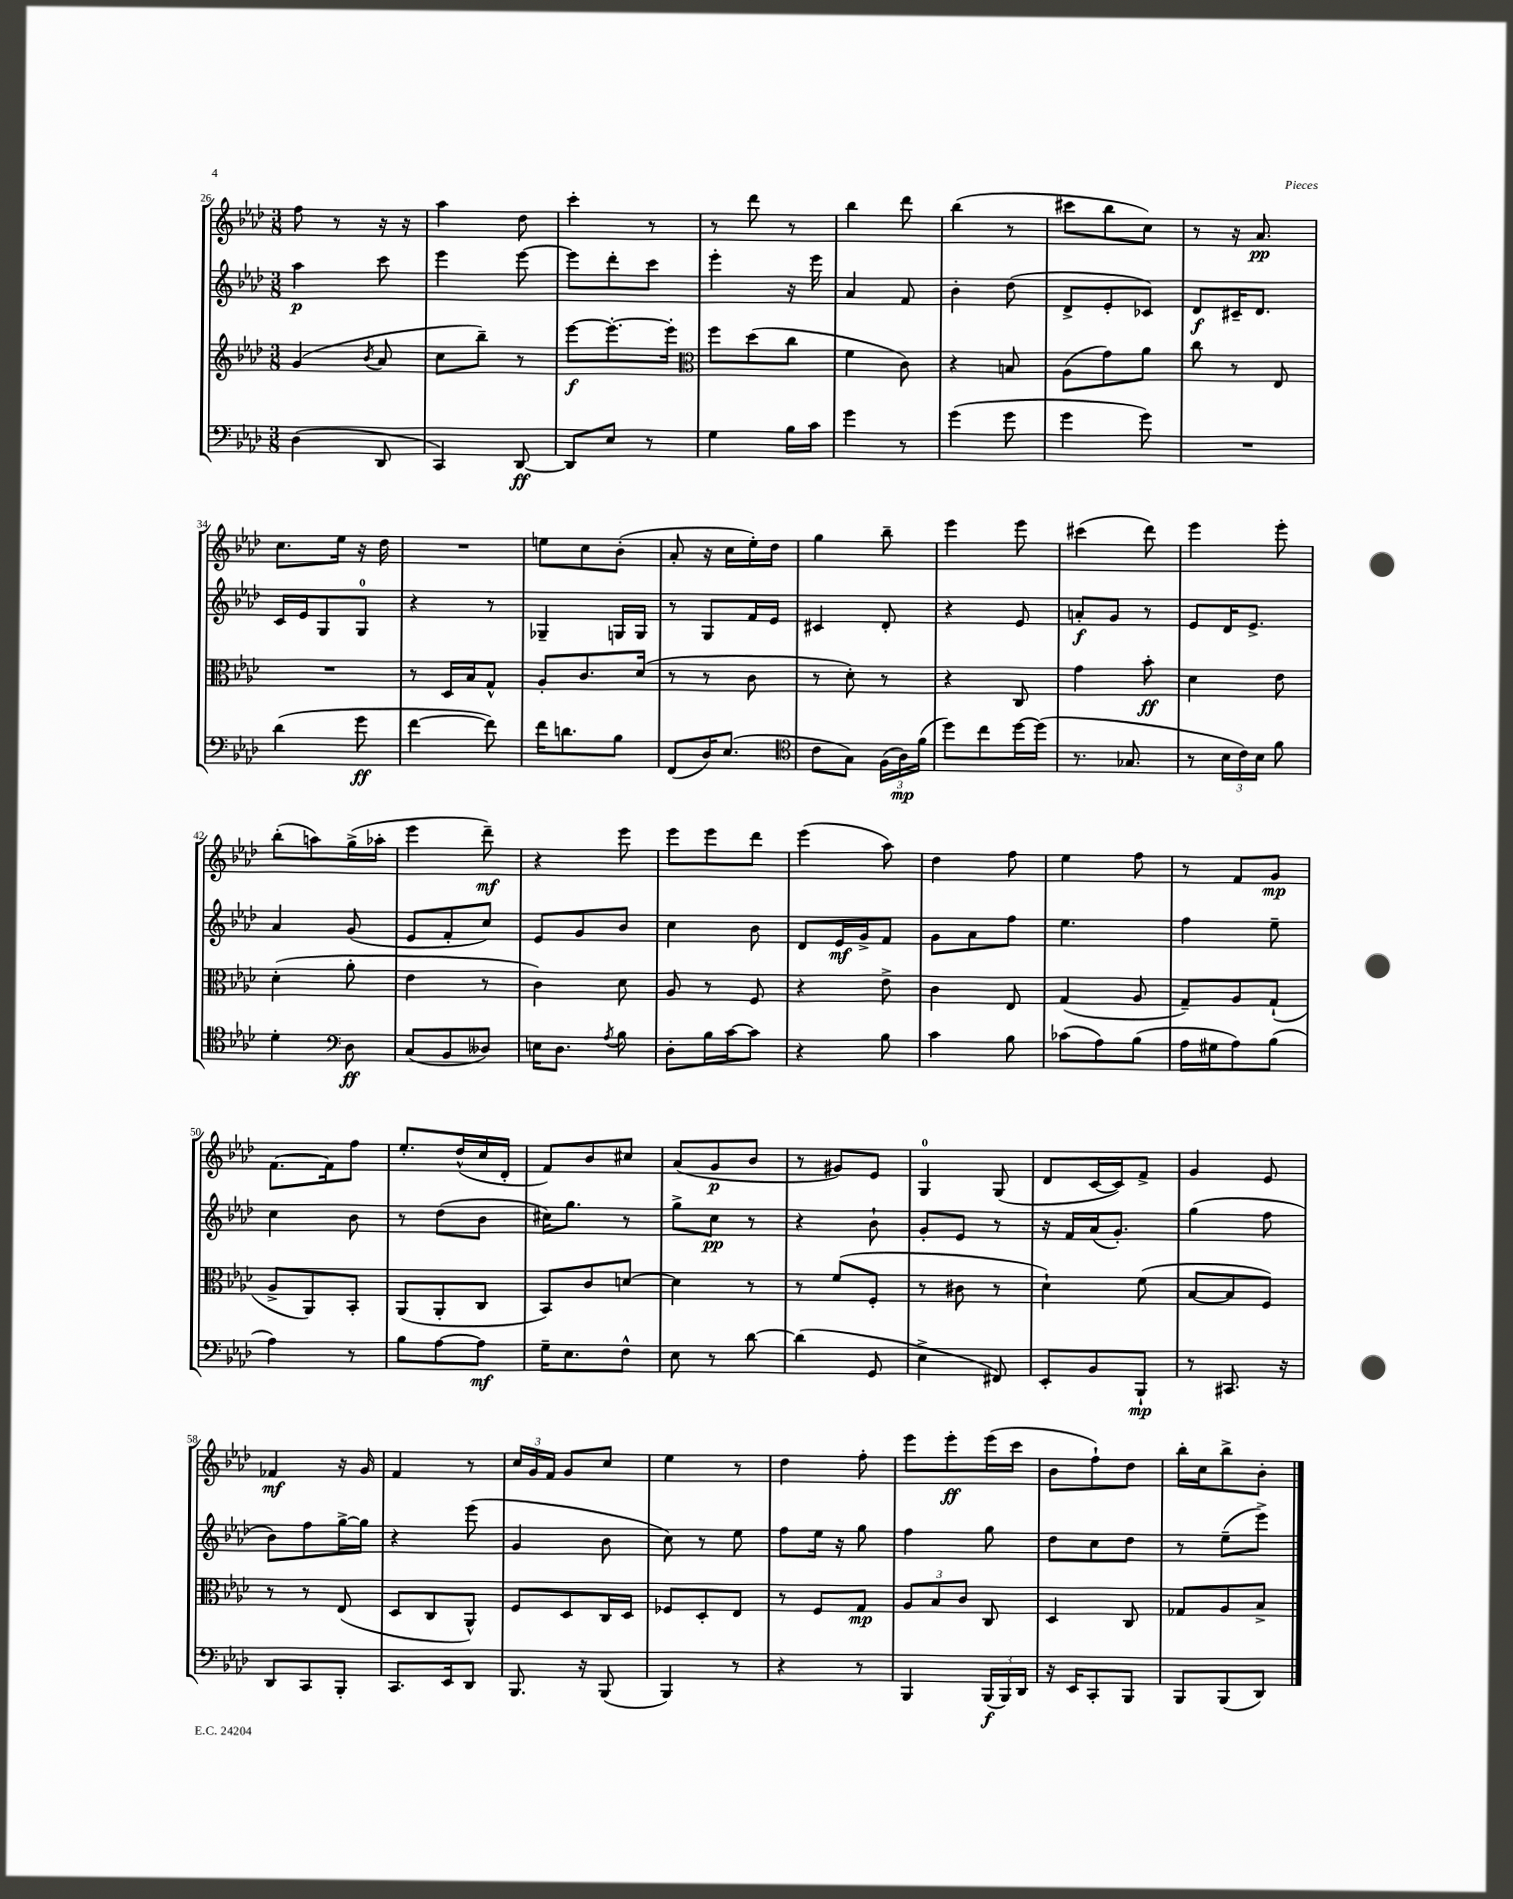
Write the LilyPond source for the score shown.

<<
\new StaffGroup <<
\new Staff = "s0" {
    \clef treble \key aes \major \numericTimeSignature \time 3/8
    \autoBeamOff f''8 r8 r16 r16 |
    aes''4 des''8 |
    c'''4-. r8 |
    r8 des'''8 r8 |
    bes''4 des'''8 |
    bes''4( r8 |
    cis'''8[ bes''8 c''8]) |
    r8 r16 aes'8.\pp |
    c''8.[ ees''16] r16 des''16 |
    R4. |
    e''8[ c''8 bes'8]-.( |
    aes'8-. r16 c''16[ ees''16-.) des''16] |
    g''4 bes''8-- |
    ees'''4 ees'''8 |
    cis'''4( des'''8) |
    ees'''4 ees'''8-. |
    bes''8[-.( a''8) g''16->( aes''16]-. |
    ees'''4 des'''8--\mf) |
    r4 ees'''8 |
    ees'''8[ ees'''8 des'''8] |
    ees'''4( aes''8) |
    des''4 f''8 |
    ees''4 f''8 |
    r8 f'8[ g'8]\mp |
    f'8.[~ f'16 f''8] |
    ees''8.[-. des''16-^( c''16 des'16]-. |
    f'8[) bes'8 cis''8] |
    aes'8[( g'8\p bes'8] |
    r8 gis'8[) ees'8] |
    g4-0 g8( |
    des'8[ c'16~ c'16) f'8]-> |
    g'4 ees'8 |
    fes'4\mf r16 g'16 |
    f'4 r8 |
    \tuplet 3/2 { c''16[ g'16 f'16] } g'8[ c''8] |
    ees''4 r8 |
    des''4 f''8-. |
    ees'''8[ ees'''8-.\ff ees'''16( c'''16] |
    bes'8[ f''8-!) des''8] |
    bes''16[-. c''16 bes''8-> bes'8]-. \bar "|." |
}
\new Staff = "s1" {
    \clef treble \key aes \major \numericTimeSignature \time 3/8
    \autoBeamOff aes''4\p c'''8 |
    ees'''4 ees'''8~ |
    ees'''8[ des'''8-. c'''8] |
    ees'''4-. r16 ees'''16 |
    aes'4 f'8 |
    bes'4-. des''8( |
    des'8[-> ees'8-. ces'8]) |
    des'8[\f cis'16-- des'8.] |
    c'16[ ees'16 g8 g8]-0 |
    r4 r8 |
    ges4-- g16[ g16] |
    r8 g8[ f'16 ees'16] |
    cis'4 des'8-. |
    r4 ees'8 |
    a'8[-.\f g'8] r8 |
    ees'8[ des'16 ees'8.]-> |
    aes'4 g'8( |
    ees'8[ f'8-. c''8]) |
    ees'8[ g'8 bes'8] |
    c''4 bes'8 |
    des'8[ ees'16\mf g'16-> f'8] |
    g'8[ aes'8 f''8] |
    ees''4. |
    f''4 ees''8-- |
    c''4 bes'8 |
    r8 des''8[( bes'8] |
    cis''16[) g''8.] r8 |
    g''8[-> c''8]\pp r8 |
    r4 bes'8-! |
    g'8[-. ees'8] r8 |
    r16 f'16[ aes'16( g'8.]-.) |
    g''4( f''8 |
    bes'8[) f''8 g''16~-> g''16] |
    r4 ees'''8( |
    g'4 bes'8 |
    c''8) r8 ees''8 |
    f''8[ ees''16] r16 g''8 |
    f''4 g''8 |
    des''8[ c''8 des''8] |
    r8 ees''8[--( ees'''8]->) \bar "|." |
}
\new Staff = "s2" {
    \clef treble \key aes \major \numericTimeSignature \time 3/8
    \autoBeamOff g'4( \acciaccatura { bes'8 } aes'8 |
    c''8[ bes''8]--) r8 |
    ees'''8[~\f ees'''8.~-. ees'''16]-. |
    \clef alto f''8[ des''8( c''8] |
    f'4 c'8) |
    r4 b8 |
    aes8[( g'8) aes'8] |
    c''8 r8 ees8 |
    R4. |
    r8 des16[ bes16 g8]-^ |
    aes8[-. c'8. des'16]( |
    r8 r8 c'8 |
    r8 des'8-.) r8 |
    r4 c8 |
    g'4 bes'8-.\ff |
    des'4 ees'8 |
    des'4-.( aes'8-. |
    ees'4 r8 |
    c'4) des'8 |
    aes8 r8 f8 |
    r4 ees'8-> |
    c'4 ees8 |
    g4( aes8 |
    g8[--) aes8 g8]-!( |
    aes8[-> aes,8) bes,8]-. |
    aes,8[( aes,8-. c8] |
    bes,8[) c'8 d'8]~ |
    d'4 r8 |
    r8 f'8[( f8]-. |
    r8 cis'8 r8 |
    des'4-!) f'8( |
    bes8[~ bes8 f8]) |
    r8 r8 ees8( |
    des8[ c8 aes,8]-^) |
    f8[ des8 c16 des16] |
    fes8[ des8-. ees8] |
    r8 f8[ g8]\mp |
    \tuplet 3/2 { aes8[ bes8 c'8] } c8 |
    des4 c8 |
    ges8[ aes8 bes8]-> \bar "|." |
}
\new Staff = "s3" {
    \clef bass \key aes \major \numericTimeSignature \time 3/8
    \autoBeamOff des4( des,8 |
    c,4) des,8~\ff |
    des,8[ ees8] r8 |
    g4 bes16[ c'16] |
    g'4 r8 |
    g'4( g'8 |
    g'4 g'8) |
    R4. |
    des'4( g'8\ff |
    f'4~ f'8) |
    f'16[ d'8. bes8] |
    f,8[( des16) ees8.]( |
    \clef tenor c'8[ g8]) \tuplet 3/2 { f16[( aes16\mp) f'16]( } |
    des''8[) c''8 des''16~ des''16]( |
    r8. ges8. |
    r8 \tuplet 3/2 { bes16[ c'16) bes16] } f'8 |
    des'4-. \clef bass des8\ff |
    c8[( bes,8 deses8]) |
    e16[ des8.] \acciaccatura { aes8 } bes8 |
    des8[-. bes16 c'16~ c'8] |
    r4 bes8 |
    c'4 bes8 |
    ces'8[( aes8) bes8]( |
    aes16[ gis16 aes8) bes8]( |
    aes4) r8 |
    bes8[ aes8~ aes8]\mf |
    g16[-- ees8. f8]-^ |
    ees8 r8 des'8~ |
    des'4( g,8 |
    ees4-> fis,8) |
    ees,8[-. bes,8 bes,,8]-!\mp |
    r8 cis,8. r16 |
    des,8[ c,8 bes,,8]-. |
    c,8.[ ees,16 des,8] |
    bes,,8. r16 bes,,8( |
    bes,,4) r8 |
    r4 r8 |
    bes,,4 \tuplet 3/2 { bes,,16[\f( bes,,16) des,16] } |
    r16 ees,16[ c,8-. bes,,8] |
    bes,,8[ bes,,8( des,8]) \bar "|." |
}
>>
>>
\layout { \context { \Score currentBarNumber = #26 } }
